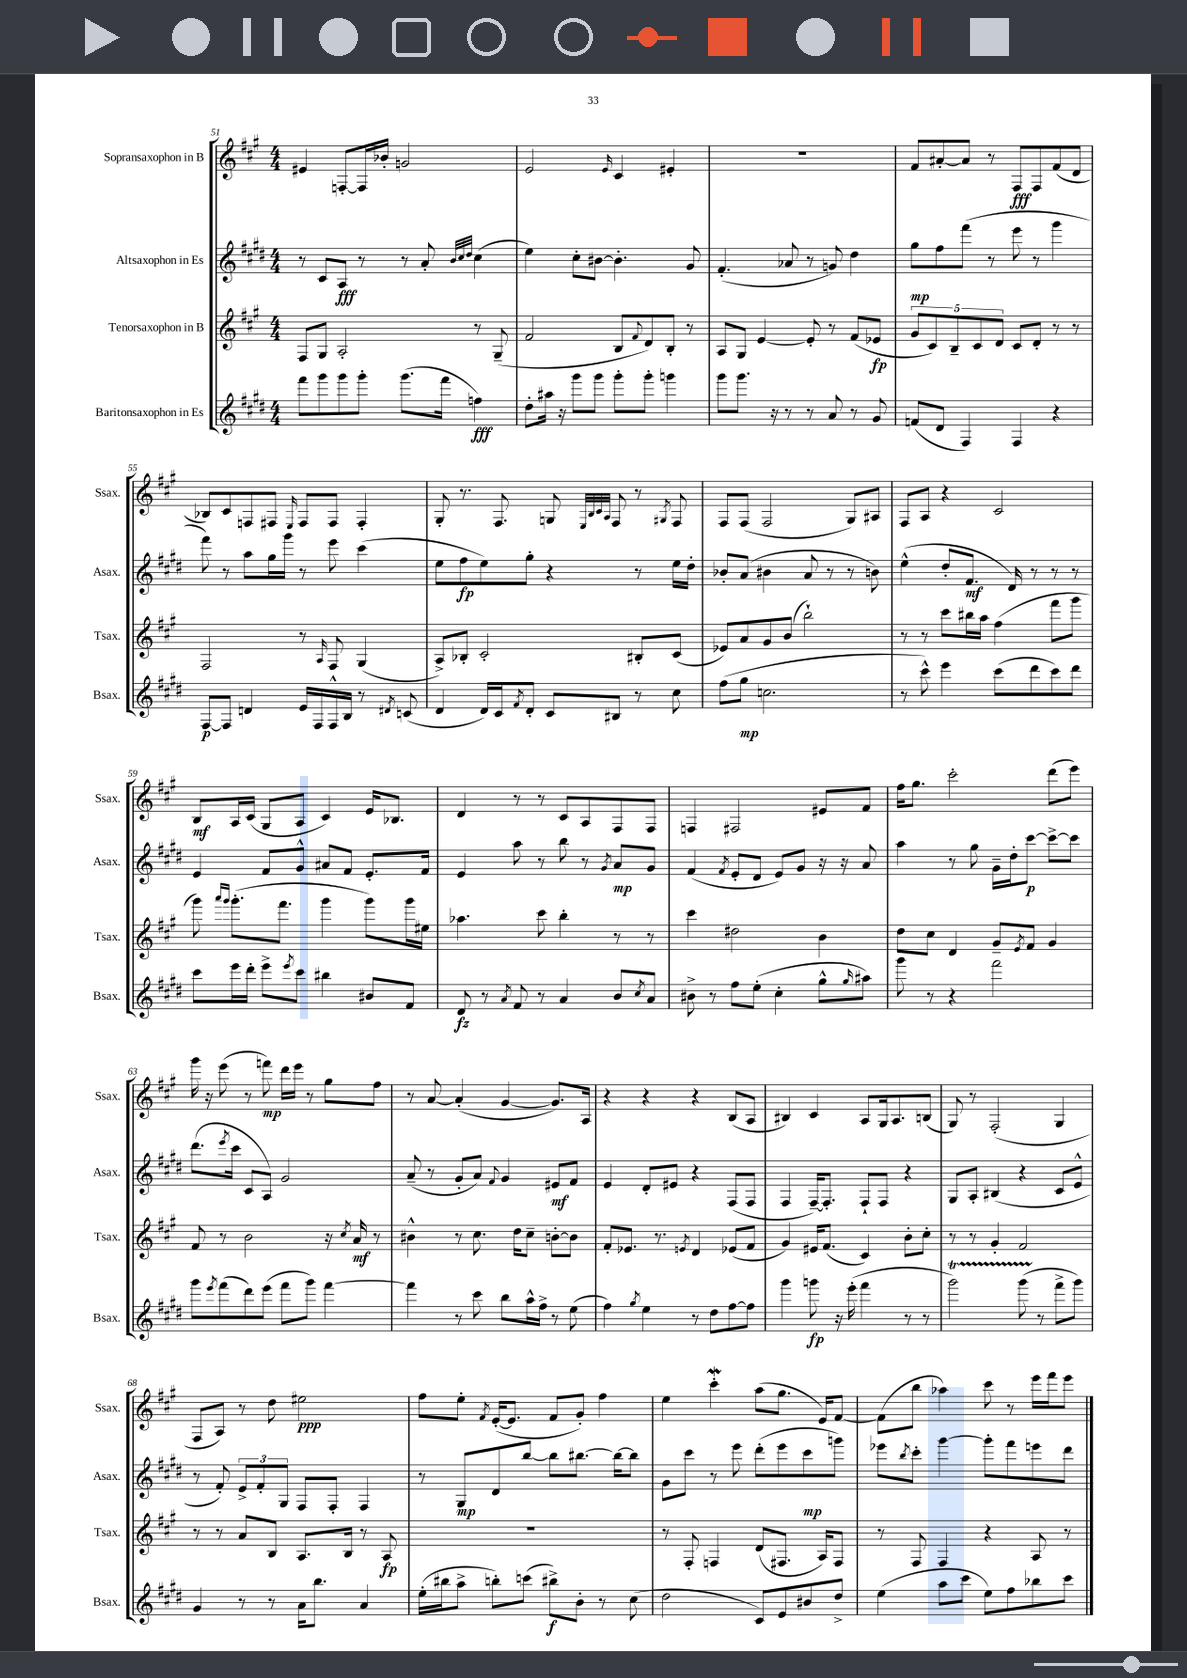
<<
\new StaffGroup <<
\new Staff = "s0" \with { instrumentName = "Sopransaxophon in B" shortInstrumentName = "Ssax." } {
    \clef treble \key a \major \numericTimeSignature \time 4/4
    eis'4 f8~-. f16 bes'16-. g'2 |
    e'2 \grace { e'16 } cis'4 eis'4-. |
    R1 |
    fis'8 ais'8~-. ais'8 r8 fis8\fff fis8 fis'8( d'8 |
    bes8) cis'8 f8 fis8 \grace { e16 } fis8 fis8 fis4-. |
    gis8-. r8. fis8. g8 \grace { e32 b32 cis'32 a32 } fis8 r8 \acciaccatura { gis8 } fis8 |
    fis8 fis8( fis2 gis8) ais8 |
    fis8 a8 r4 cis'2 |
    b8\mf a16 cis'16( gis8 a8 cis'4) e'16 bes8. |
    d'4 r8 r8 cis'8 a8 fis8 fis8 |
    f4 fis2 eis'8 fis'8 |
    fis''16 gis''8. cis'''2-. d'''8( e'''8) |
    gis'''16 r16 e'''8( r8 f'''8\mp) d'''16 e'''16 r8 gis''8 fis''8 |
    r8 a'8~ a'4-.( gis'4~ gis'8.) a16 |
    r4 r4 r4 b8( a8 |
    bis4) cis'4 a8 gis16 a8. b8( |
    gis8) r8 fis2-.( gis4 |
    fis8 a8) r8 d''8 eis''2\ppp |
    fis''8 e''8-. \acciaccatura { fis'8 } e'16~-.( e'8. fis'8 gis'8-.) fis''4 |
    e''4 cis'''4-.\mordent a''8( gis''8. e'16) fis'8~ |
    fis'8( b''8 aes''4) cis'''8 r8 e'''16 fis'''16 e'''8 \bar "|." |
}
\new Staff = "s1" \with { instrumentName = "Altsaxophon in Es" shortInstrumentName = "Asax." } {
    \clef treble \key e \major \numericTimeSignature \time 4/4
    r8 cis'8 a8\fff r8 r8 a'8-. \grace { b'32 cis''32 dis''32 } cis''4( |
    e''4) cis''8-. bis'8~ bis'4.-. gis'8 |
    fis'4.-.( aes'8 r8 g'8) dis''4 |
    gis''8\mp fis''8 fis'''8( r8 e'''8 r8 gis'''4 |
    fis'''8) r8 a''8 gis''16 gis'''16 r8 e'''8 cis'''4( |
    e''8 fis''8\fp e''8) gis''8-. r4 r8 e''16 dis''16-. |
    bes'8-. a'8( bis'4 a'8 r8 r8 b'8) |
    e''4-^( dis''8-. fis'8.\mf dis'16) r8 r8 r8 |
    e'4 fis'8 gis'8-^ ais'8 fis'8 e'8.-. fis'16 |
    e'4 a''8 r8 b''8 r8 \acciaccatura { gis'8 } a'8\mp gis'8 |
    fis'4( \acciaccatura { fis'8 } e'8-. dis'8 e'8) gis'8 r16 r16 a'8 |
    a''4 r8 gis''8 gis'16-- dis''16-. cis'''8~\p cis'''8~-> cis'''8 |
    dis'''8.( \acciaccatura { e'''8 } cis'''16 cis'8 a8) gis'2 |
    a'8--( r8 gis'8-. a'8) \appoggiatura { fis'8 } gis'4 eis'8\mf fis'8 |
    e'4 dis'8-. eis'8 r4 fis8( fis8 |
    fis4 fis16~--) fis8.-. fis8-! fis8 r4 |
    gis8 a8-. bis4( r4 cis'8 e'8-^ |
    r8 fis'8-.) \tuplet 3/2 { e'8-> fis'8-. gis8 } fis8 fis8-. fis4 |
    r8 gis8\mp dis'8 b''8~ b''8 bis''8.~ bis''16~ bis''8 |
    gis'8 cis'''8 r8 e'''8 dis'''8-.( e'''8 cis'''8\mp g'''8) |
    ees'''8 \acciaccatura { b''8 } cis'''8-. gis'''4~ gis'''8-. fis'''8 e'''8 dis'''8 \bar "|." |
}
\new Staff = "s2" \with { instrumentName = "Tenorsaxophon in B" shortInstrumentName = "Tsax." } {
    \clef treble \key a \major \numericTimeSignature \time 4/4
    fis8 gis8 a2-. r8 gis8--( |
    fis'2 b8 \appoggiatura { fis'8 } d'8) b8-. r8 |
    a8 gis8 e'4~ e'8-. r8 fis'8( ees'8\fp |
    \tuplet 5/4 { gis'8 cis'8) b8-- cis'8 d'8 } cis'8 d'8-. r8 r8 |
    fis2 r8 \grace { a16 } fis8 gis4( |
    a8->) bes8-. cis'2-. bis8-. cis'8( |
    ees'8) a'8 gis'8 b'8( b''2-!) |
    r8 r8 cis'''8 bis''16 a''16 fis''4( fis'''8 gis'''8 |
    gis'''8) \grace { a'''16 gis'''16 } gis'''8.-.( fis'''8. gis'''4 gis'''8) gis'''16 eis''16 |
    aes''4. cis'''8 b''4-. r8 r8 |
    cis'''4 dis''2 b'4 |
    d''8 cis''8 d'4 gis'8-- \acciaccatura { e'8 } fis'8 gis'4 |
    fis'8 r8 b'2 r16 \acciaccatura { cis''8 } a'16\mf r8 |
    bis'4-^ r8 cis''8. d''16 cis''8-- b'8~-. b'8 |
    fis'8-. ees'8. r8. \acciaccatura { e'8 } d'4 ees'8( fis'8 |
    gis'4) eis'16 fis'8.( cis'4) b'8-. cis''8-. |
    r8 r8 gis'4-. fis'2 |
    r8 r8 a'8 b8 a8. b16 r8 a8\fp |
    R1 |
    r8 fis8-. f4 d'8( fis8. a16) fis8 |
    r8 fis8 fis4 r4 a8 r8 \bar "|." |
}
\new Staff = "s3" \with { instrumentName = "Baritonsaxophon in Es" shortInstrumentName = "Bsax." } {
    \clef treble \key e \major \numericTimeSignature \time 4/4
    fis'''8 gis'''8 gis'''8 gis'''8-. gis'''8.( fis'''16 f''4\fff) |
    dis''8-. ais''16 r16 gis'''8 gis'''8 gis'''8-. gis'''8-. g'''4 |
    gis'''8 gis'''8. r16 r8 r8 a'8 r8 gis'8 |
    f'8( dis'8 fis4) fis4 r4 |
    fis8~\p fis8 d'4 e'16 fis16 fis16-^ b16 r8 \acciaccatura { dis'8 } c'8( |
    dis'4 dis'16) cis'16 \acciaccatura { fis'8 } dis'8-. cis'8 bis8 r8 cis''8 |
    fis''8( gis''8\mp c''2. |
    r8 cis'''8-^) e'''4 cis'''8( dis'''8 cis'''8) dis'''8 |
    cis'''8 e'''16 dis'''16-. e'''8-> \acciaccatura { e'''8 } cis'''8 bis''4 bis'8 fis'8 |
    dis'8\fz r8 \acciaccatura { a'8 } fis'8 r8 a'4 b'8 \acciaccatura { cis''8 } a'8 |
    bis'8-> r8 fis''8 e''8-.( cis''4-. gis''8-^ \grace { gis''16 } ais''8) |
    gis'''8 r8 r4 fis'''2 |
    gis'''8 \acciaccatura { e'''8 } fis'''8( dis'''8) e'''8( fis'''8 gis'''8) fis'''4~ |
    fis'''4 r8 cis'''8 b''8 a''16-^ fis''16-> r8 e''8( |
    fis''4) \acciaccatura { gis''8 } e''4 r8 dis''8 fis''8~ fis''8 |
    gis'''4 g'''8\fp r16 e'''16-.( fis'''4 r8 r8 |
    gis'''2\startTrillSpan) gis'''8( r8\stopTrillSpan fis'''8-> gis'''8) |
    gis'4 r8 r8 a'16 b''8. a'4 |
    e''16-.( bis''16 a''8-> b''8-.) c'''8( bis''8->\f) b'8-. r8 cis''8( |
    dis''2 cis'8) e'8 bis'8 dis''8-> |
    e''4( a''8 cis'''8 e''8) fis''8 bes''8 cis'''8 \bar "|." |
}
>>
>>
\layout { \context { \Score currentBarNumber = #51 } }
